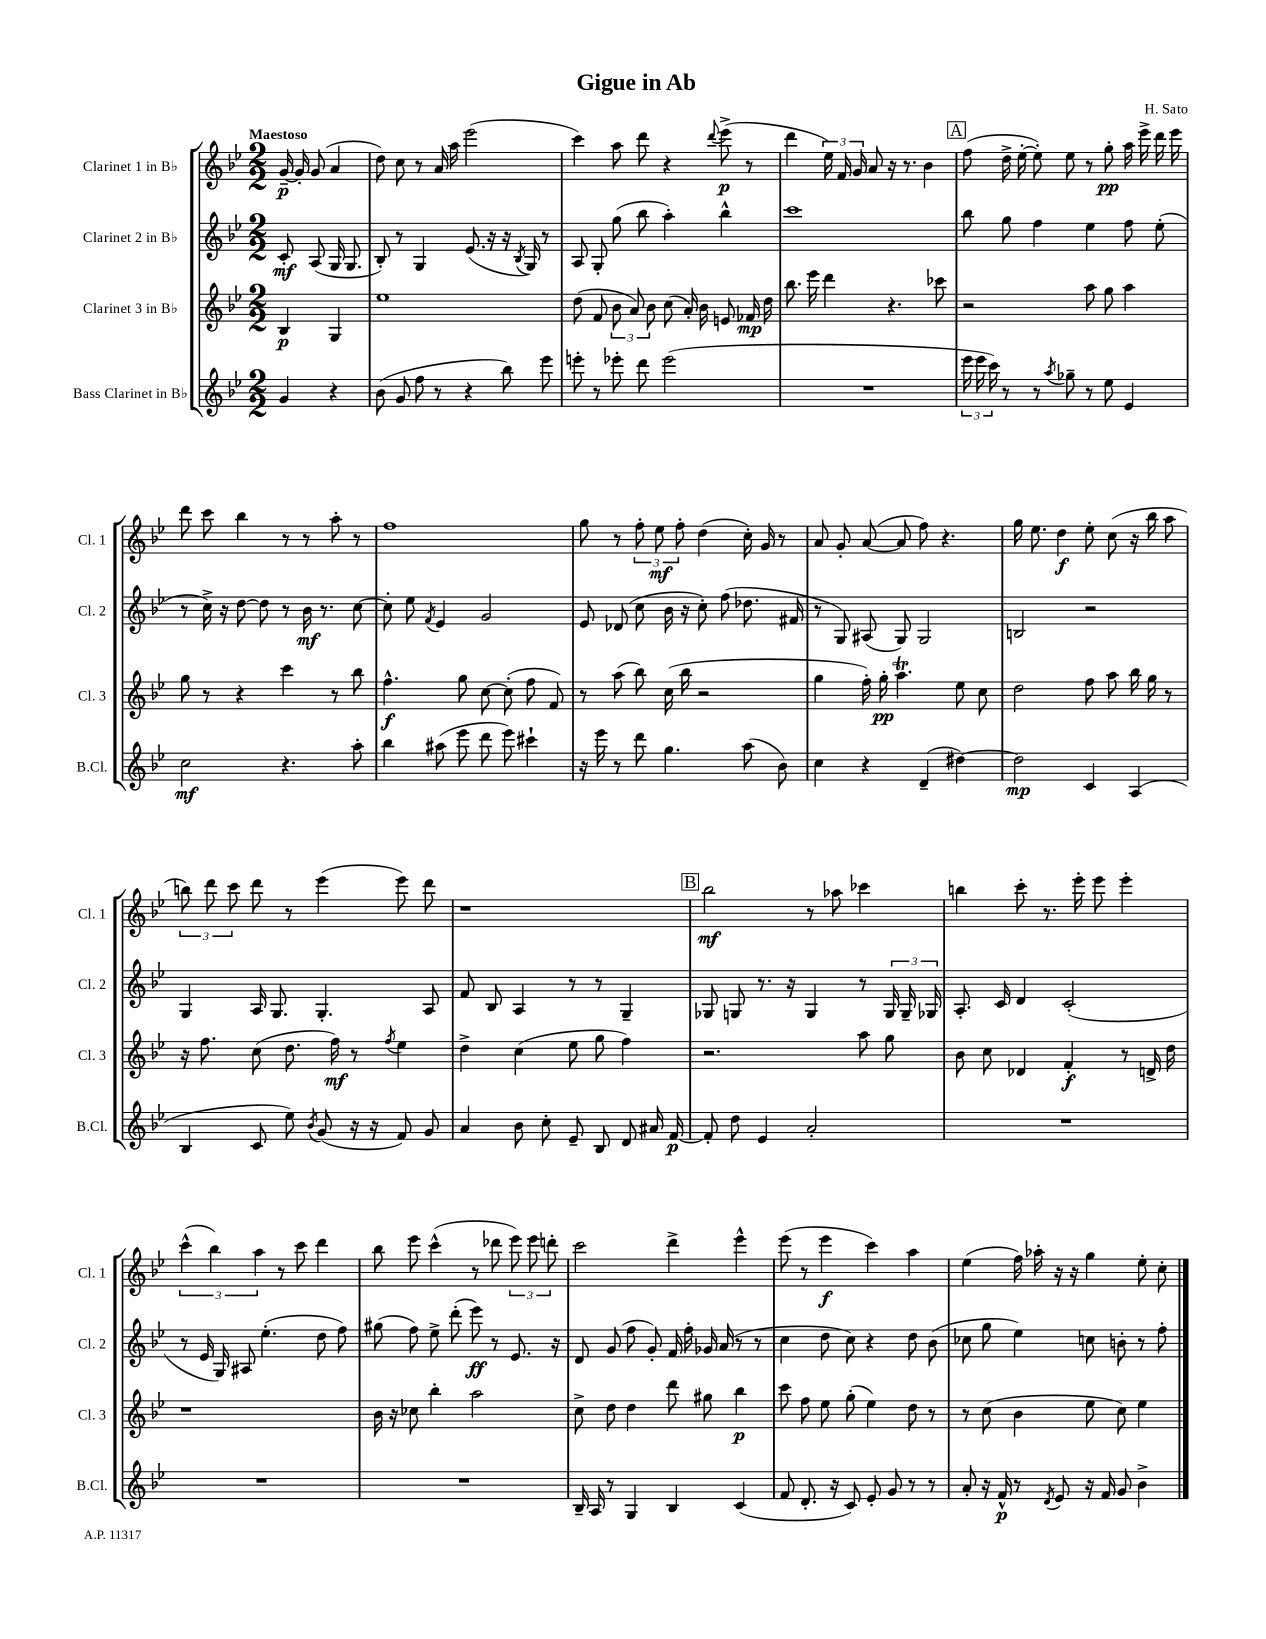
\header { title = "Gigue in Ab" composer = "H. Sato" }
<<
\new StaffGroup <<
\new Staff = "s0" \with { instrumentName = "Clarinet 1 in Bb" shortInstrumentName = "Cl. 1" } {
    \clef treble \key bes \major \numericTimeSignature \time 2/2 \partial 2 \tempo "Maestoso"
    \autoBeamOff g'16~--\p g'16-. g'8( a'4 |
    d''8) c''8 r8 a'16 a''16 ees'''2( |
    c'''4) a''8 d'''8 r4 \appoggiatura { d'''8 } ees'''8->\p( r8 |
    d'''4 \tuplet 3/2 { ees''16) f'16 g'16 } a'8 r16 r8. bes'4 |
    \mark \markup { \box "A" } f''8( d''16-> ees''16~-. ees''8-.) ees''8 r8 g''8-.\pp a''16 ees'''16-> d'''16 ees'''16 |
    d'''8 c'''8 bes''4 r8 r8 a''8-. r8 |
    f''1 |
    g''8 r8 \tuplet 3/2 { f''8-. ees''8\mf f''8-. } d''4( c''16-.) g'16 r8 |
    a'8 g'8-. a'8~( a'8 f''8) r4. |
    g''16 ees''8. d''4\f ees''8-. c''8( r16 bes''16 a''8 |
    \tuplet 3/2 { b''8) d'''8 c'''8 } d'''8 r8 ees'''4( ees'''8) d'''8 |
    r1 |
    \mark \markup { \box "B" } bes''2\mf r8 aes''8 ces'''4 |
    b''4 c'''8-. r8. ees'''16-. ees'''8 ees'''4-. |
    \tuplet 3/2 { c'''4-^( bes''4) a''4 } r8 c'''8 d'''4 |
    bes''8 ees'''8 c'''4-^( r8 des'''8 \tuplet 3/2 { ees'''8) ees'''8 d'''8-. } |
    c'''2 d'''4-> ees'''4-^ |
    ees'''8( r8 ees'''4\f c'''4) a''4 |
    ees''4( f''16) aes''16-. r16 r16 g''4 ees''8-. c''8-. \bar "|." |
}
\new Staff = "s1" \with { instrumentName = "Clarinet 2 in Bb" shortInstrumentName = "Cl. 2" } {
    \clef treble \key bes \major \numericTimeSignature \time 2/2 \partial 2
    \autoBeamOff c'8-.\mf a8( g16 g8. |
    bes8-.) r8 g4 ees'8.( r16 r16 \acciaccatura { bes8 } g16) r8 |
    a8 g8-. g''8( bes''8 a''4-.) bes''4-^ |
    c'''1 |
    \mark \markup { \box "A" } bes''8 g''8 f''4 ees''4 f''8 ees''8-.( |
    r8 c''16->) r16 d''8~ d''8 r8 bes'16\mf r8. c''8~ |
    c''8-. ees''8 \acciaccatura { f'8 } ees'4 g'2 |
    ees'8 des'8( c''8 bes'16 r16 c''8-.) f''8( des''8. fis'16 |
    r8 g8) ais8( g8) g2 |
    b2 r2 |
    g4 a16 g8. g4.-. a8 |
    f'8 bes8 a4 r8 r8 g4-- |
    \mark \markup { \box "B" } ges8 g8 r8. r16 g4 r8 \tuplet 3/2 { g16 g16-- ges16 } |
    a8.-. c'16 d'4 c'2-.( |
    r8 ees'16 g16) ais8 ees''4.-.( d''8 f''8) |
    gis''8( f''8) ees''8-> d'''8-.( ees'''8\ff) r8 ees'8. r16 |
    d'8 g'8( f''8 g'8-.) f'16 f''16-. ges'16 a'16( r8 r8 |
    c''4 d''8 c''8) r4 d''8 bes'8( |
    ces''8 g''8 ees''4) c''8 b'8-. r8 f''8-. \bar "|." |
}
\new Staff = "s2" \with { instrumentName = "Clarinet 3 in Bb" shortInstrumentName = "Cl. 3" } {
    \clef treble \key bes \major \numericTimeSignature \time 2/2 \partial 2
    \autoBeamOff bes4\p g4 |
    ees''1 |
    d''8( f'8 \tuplet 3/2 { bes'8 a'8) bes'8 } c''8( a'16-.) bes'16 e'8 fes'16\mp d''16 |
    bes''8. ees'''16 d'''4 r4. ces'''8 |
    \mark \markup { \box "A" } r2 a''8 g''8 a''4 |
    g''8 r8 r4 c'''4 r8 bes''8 |
    f''4.-^\f g''8 c''8~ c''8-.( f''8 f'8) |
    r8 a''8( bes''8) c''16( bes''16 r2 |
    g''4 f''16-.) g''16-.\pp a''4.\trill ees''8 c''8 |
    d''2 f''8 a''8 bes''16 g''16 r8 |
    r16 f''8. c''8( d''8. f''16\mf) r8 \acciaccatura { f''8 } ees''4 |
    d''4-> c''4( ees''8 g''8 f''4) |
    \mark \markup { \box "B" } r2. a''8 g''8 |
    bes'8 c''8 des'4 f'4-.\f r8 d'16-> d''16 |
    r1 |
    bes'16 r16 ces''8 bes''4-. a''2 |
    c''8-> d''8 d''4 d'''8 gis''8 bes''4\p |
    c'''8 f''8 ees''8 g''8-.( ees''4) d''8 r8 |
    r8 c''8( bes'4 ees''8 c''8) ees''4 \bar "|." |
}
\new Staff = "s3" \with { instrumentName = "Bass Clarinet in Bb" shortInstrumentName = "B.Cl." } {
    \clef treble \key bes \major \numericTimeSignature \time 2/2 \partial 2
    \autoBeamOff g'4 r4 |
    bes'8( g'8 f''8 r8 r4 bes''8) ees'''8 |
    e'''8-. r8 ees'''8-. d'''8 ees'''2( |
    R1 |
    \mark \markup { \box "A" } \tuplet 3/2 { ees'''16 ees'''16 c'''16) } r8 r8 \acciaccatura { a''8 } ges''8-- r8 ees''8 ees'4 |
    c''2\mf r4. a''8-. |
    bes''4 ais''8( ees'''8 d'''8 ees'''8) cis'''4-! |
    r16 ees'''16 r8 d'''8 g''4. a''8( bes'8) |
    c''4 r4 d'4--( dis''4~) |
    dis''2\mp c'4 a4( |
    bes4 c'8 ees''8) \acciaccatura { bes'8 } g'8( r16 r16 f'8) g'8 |
    a'4 bes'8 c''8-. ees'8-- bes8 d'8 ais'16 f'16~\p |
    \mark \markup { \box "B" } f'8-. d''8 ees'4 a'2-. |
    R1 |
    R1 |
    R1 |
    bes16-- a16 r8 g4 bes4 c'4( |
    f'8 d'8.-. r16 c'8) ees'8-. g'8 r8 r8 |
    a'8-. r16 f'16-^\p r8 \acciaccatura { d'8 } ees'8 r16 f'16 g'8 bes'4-> \bar "|." |
}
>>
>>
\layout { \context { \Score \remove "Bar_number_engraver" } }
